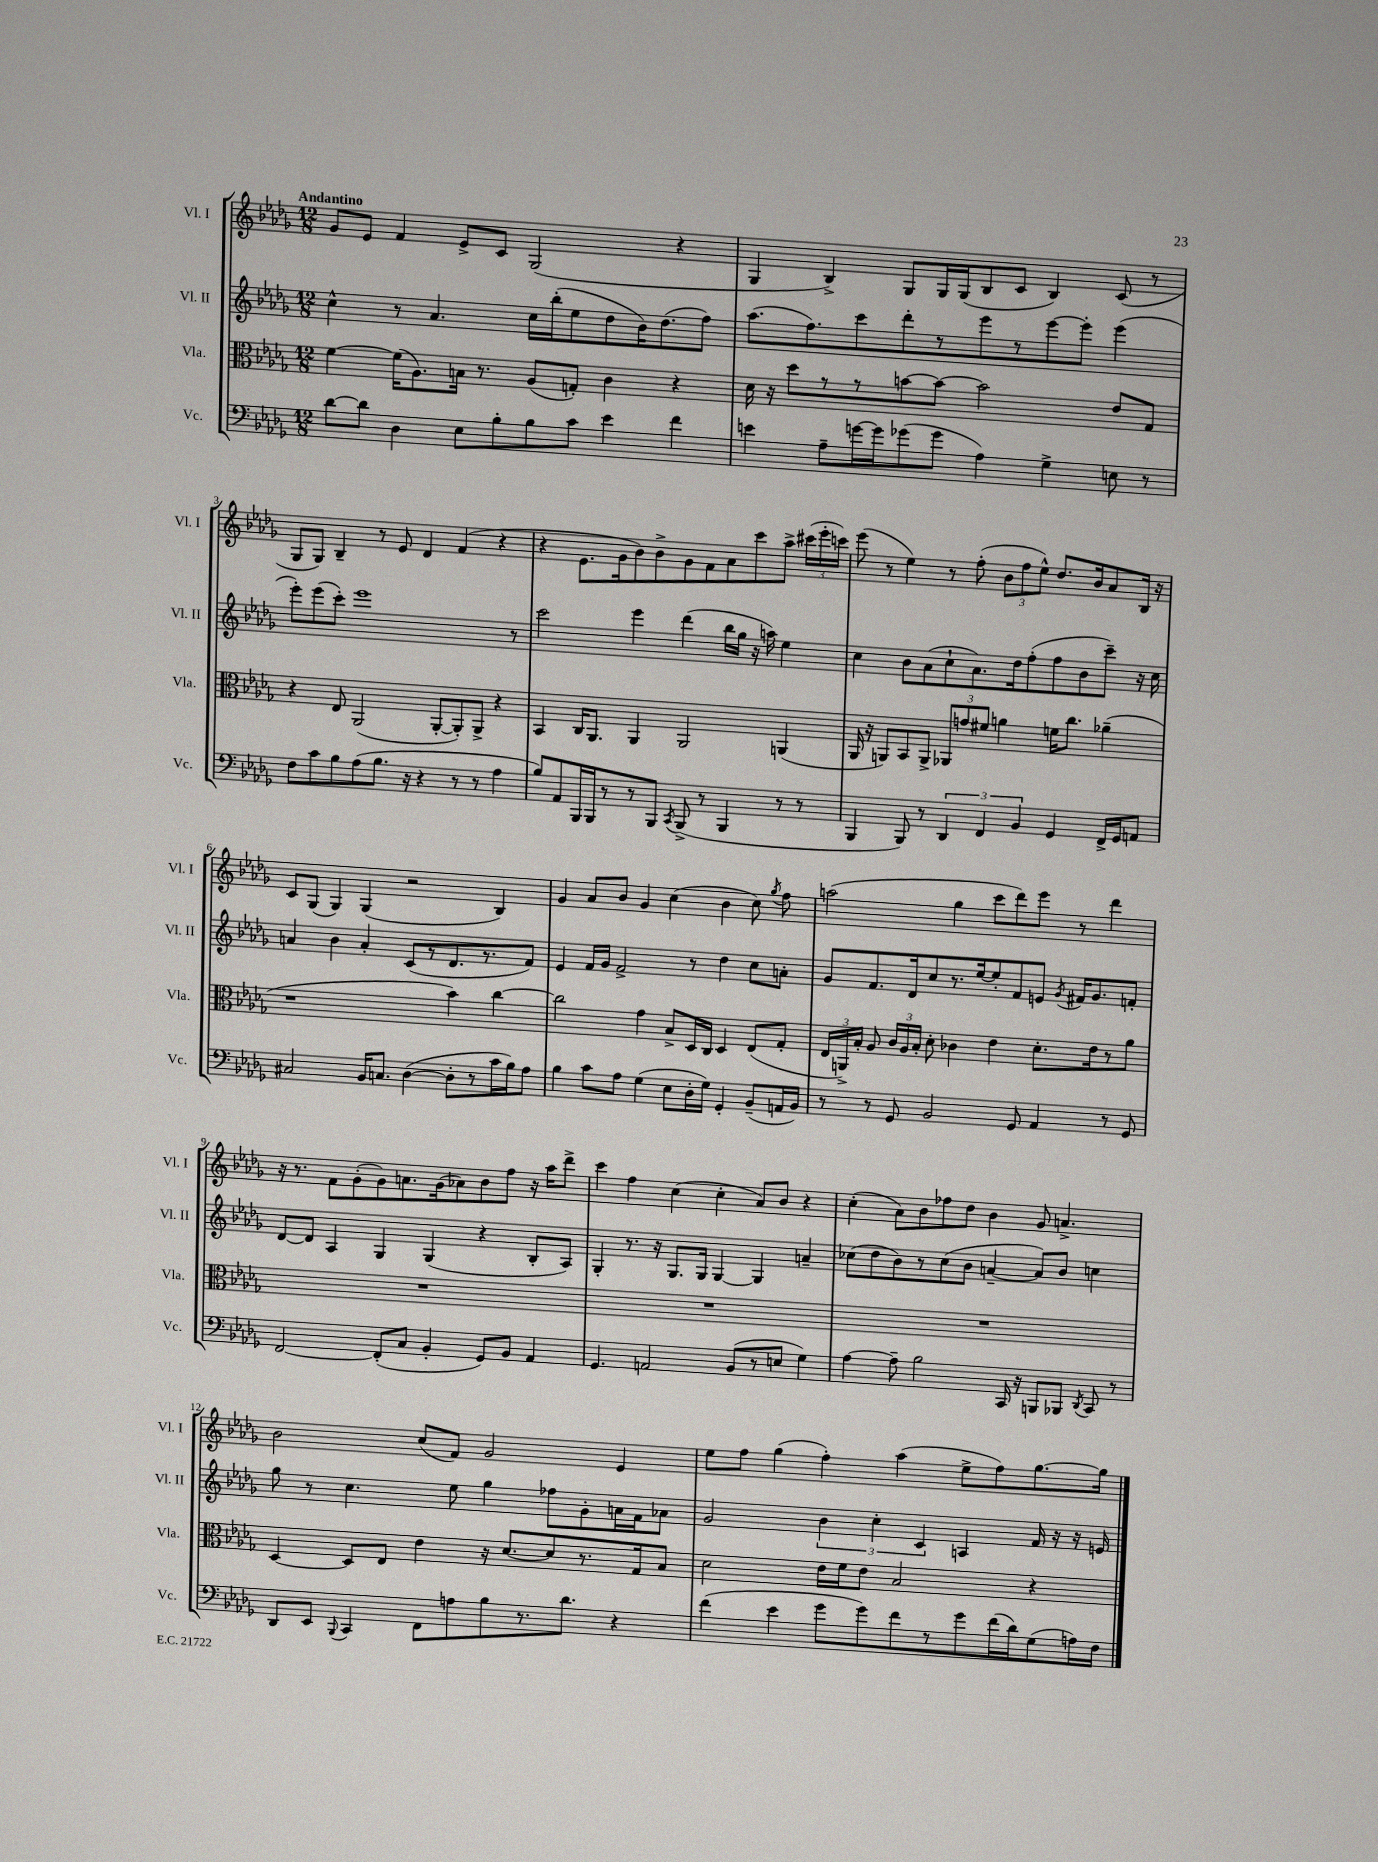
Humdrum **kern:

**kern	**kern	**kern	**kern
*staff4	*staff3	*staff2	*staff1
*clefF4	*clefC3	*clefG2	*clefG2
*k[b-e-a-d-g-]	*k[b-e-a-d-g-]	*k[b-e-a-d-g-]	*k[b-e-a-d-g-]
*M12/8	*M12/8	*M12/8	*M12/8
[8d-\L	[4f\	4cc^^\	8g-/L
8d-\]J	.	.	8e-/J
4D-\	(16f\]LK	8r	4f/
.	8.A-\)	.	.
.	.	4.a-/	.
8E-\L	16B\Jk	.	8e-^/L
.	8.r	.	.
8B-'\	.	.	8c/J
8B-\	(8A-/L	16cc\LL	(2G-/
.	.	(16bb-'\J	.
8c\J	8G'/J)	8ee-\	.
4e-\	4c\	8dd-\	.
.	.	16b-\K)	.
.	.	(8.dd-\	.
4f\	4r	.	4r
.	.	8ff\J)	.
=	=	=	=
4e\	16d-\	(8.aa-\L	4G-/
.	16r	.	.
.	8dd-\L	.	.
.	.	8.ff\)	.
8A-~\L	8r	.	4B-^/)
[16g\L	8r	8ccc\	.
16g\]J	.	.	.
(8g-\	[8b\	8ddd-'\	8G-/L
8g-\J	8b\_J	8r	16G-/L
.	.	.	(16G-/J
4A-\)	2b\]	8eee-\	8B-/
.	.	8r	8c/J
4G-^\	.	[8eee-\	4B-/)
.	.	8eee-'\]J	.
8E\	8e-/L	(4eee-\	(8c/
8r	8G-/J	.	8r
=	=	=	=
8F\L	4r	8eee-'\L)	8G-/L
8c\	.	(8eee-\	8G-/J)
8B-\	8E-/	8ccc'\J)	4B-~/
(8A-\	(2AA-/	1eee-	.
8.B-\J	.	.	8r
.	.	.	8e-/
16r	.	.	.
4r	.	.	4d-/
.	[8AA-'/L	.	.
8r	8AA-'/])	.	(4f/
8r	8AA-^/J	.	.
4A-\	4r	.	4r
.	.	8r	.
=	=	=	=
8B-/L)	4BB-/	2ccc\	4r
8AA-/	.	.	.
16BBB-/L	16C/LK	.	8.e-\L
16BBB-/J	8.AA-/J	.	.
8r	.	.	.
.	.	.	16g-\k
8r	4AA-/	4eee-\	8b-\)
8BBB-/J	.	.	8b-^\
8qCC/	.	.	.
(8BBB-^/	2AA-/	(4ddd-\	8g-\
8r	.	.	8f\
4BBB-/	.	16bb-\LL	8a-\
.	.	16gg-\JJ	.
.	.	16r	8ccc\
.	.	16aa\)	.
8r	(4AA/	4ee-\	8aa-^\J
8r	.	.	(24ccc#\LL
.	.	.	24eee-'\
.	.	.	24ccc\JJ)
=	=	=	=
4BBB-/	16AA-/	4cc\	(8eee-\
.	16r	.	.
.	8AA/L)	.	8r
8BBB-/)	8BB-/	8b-\L	4ee-\)
8r	8AA^/J	(8a-\	.
6DD-/	12AA-/L	8cc`\	8r
.	12g/	.	.
.	.	8.a-\)	(8ff'\
6FF/	12f#/J	.	.
.	4a\	.	12b-\L
.	.	16dd-\k	.
6BB-/	.	.	12ff\
.	.	(8ff'\	.
.	.	.	12ee-^^\J)
4GG-/	16f\LK	8ff\	8.dd-/L
.	8.cc\J	.	.
.	.	8b-\	.
.	.	.	16b-/k
16FF^/LL	(4a-~\	8ccc~\J)	8a-/
16GG-/J	.	.	.
8AA/J	.	16r	16B-/Jk
.	.	16cc\	16r
=	=	=	=
2C#/	1r	4a/	8c/L
.	.	.	(8G-/J
.	.	4b-\	4G-/)
16BB-/LK	.	4a'/	(4G-/
8.C/J	.	.	.
([4D-\	.	(8c/L	2r
.	.	8r	.
8D-'\]L	4b-\)	8.d-/	.
8r	.	.	.
.	.	8.r	.
16c\L	[4cc\	.	4B-/)
16B-\J)	.	.	.
8A-\J	.	8f/J)	.
=	=	=	=
4B-\	2cc\]	4e-/	4g-/
8c\L	.	16f/LL	8a-/L
.	.	16g-/JJ	.
8A-\J	.	2f^/	8b-/J
(4G-\	4g-\	.	4g-/
8E-\L	8B-^/L	.	(4cc\
16D-'\L	16D-/L	8r	.
16G-\JJ)	16C/JJ	.	.
4GG-'/	4D-/	4dd-\	4b-\
(8BB-~/L	(8E-/L	8cc\L	8cc\)
.	.	.	8qgg-/
16AA/L	8G-'/J	8a'\J	8ff\
16BB-/JJ)	.	.	.
=	=	=	=
8r	24E-/LL	8g-/L	(2aa\
.	24AA^/)	.	.
.	24B-'/JJ	.	.
8r	8A-/	8.f/	.
8GG-/	24c/LL	.	.
.	24A-/	.	.
.	.	16d-/k	.
.	24B-'/JJ	.	.
2BB-/	8d-'\	8cc/	.
.	4c-\	8.r	4gg-\
.	.	[16ee-/k	.
.	4e-\	8ee-'/]	8ccc\L
8GG-/	.	8f/	8ddd-\)
4AA-/	8.d-'\L	8e/J	8eee-\J
.	.	8qg-/	.
.	.	16f#/LK	8r
.	16e-\k	8.g-/	.
8r	8r	.	4ddd-\
8GG-/	8a-\J	8f'/J	.
=	=	=	=
[2FF/	1.r	[8d-/L	16r
.	.	.	8.r
.	.	8d-/]J	.
.	.	4A-/	8f\L
.	.	.	(8g-'\
(8FF'/]L	.	4G-/	8g-\)
8C/J	.	.	8.a\
4BB-'/	.	(4G-/	.
.	.	.	(16g-\k
.	.	.	8a-\)
8GG-/L)	.	4r	8b-\
8BB-/J	.	.	8ff\J
4AA-/	.	8B-'/L	16r
.	.	.	16aa-\LK
.	.	8A-/J)	8ddd-^\J
=	=	=	=
4.GG-/	1.r	4G-'/	4ccc\
.	.	8.r	4ff\
2AA/	.	.	.
.	.	16r	.
.	.	8.G-/L	(4cc\
.	.	16G-/Jk	.
.	.	[4G-/	4cc'\
(8BB-/L	.	.	.
8r	.	4G-/]	8a-/L)
8E/J	.	.	8b-/J
4G-\)	.	4a~/	4r
=	=	=	=
[4A-\	1.r	(8cc-\L	(4cc'\
.	.	8dd-\	.
8A-~\]	.	8b-\)	8a-\L)
2B-\	.	8r	8b-\
.	.	(8cc-\	8ff-\
.	.	8b-\J	8dd-\J
.	.	[4a~/	4b-\
16CC/	.	.	.
16r	.	.	.
8BBB/L	.	8a/]L)	8g-/
8BBB-/J	.	8b-/J	4.a^/
8qDD-/	.	.	.
8CC/	.	4cc\	.
8r	.	.	.
=	=	=	=
8DD-/L	[4D-/	8gg-\	2b-\
8EE-/J	.	8r	.
8qqBBB-/	.	.	.
4CC/	8D-/]L	4.cc\	.
.	8E-/J	.	.
8FF\L	4e-\	.	(8cc/L
8A\	.	8ee-\	8f/J)
8B-\	16r	4gg-\	2g-/
.	[8.d-/L	.	.
8.r	.	.	.
.	8d-/]	8ff-\L	.
8.d-\J	.	.	.
.	8.r	8g-'\	.
4r	.	16a\L	4e-/
.	16G-/k	16f\J	.
.	8B-/J	8a-\J	.
=	=	=	=
(4f\	2d-\	2g-/	8ee-\L
.	.	.	8ff\J
4e-\	.	.	(4gg-\
8g-\L	16e-\LL	6b-\	4ff'\)
.	16f\J	.	.
8g-\)	8e-\J	.	.
.	.	6cc'\	.
8f\	2B-/	.	(4aa-\
.	.	6c/	.
8r	.	.	.
8g-\	.	4A/	8ee-^\L
(16f\L	.	.	8ff\)
16d-\J)	.	.	.
(8G-\	4r	16f/	[8.gg-\
.	.	16r	.
16A\L)	.	16r	.
16F\JJ	.	16e/	16gg-\]Jk
==	==	==	==
*-	*-	*-	*-
